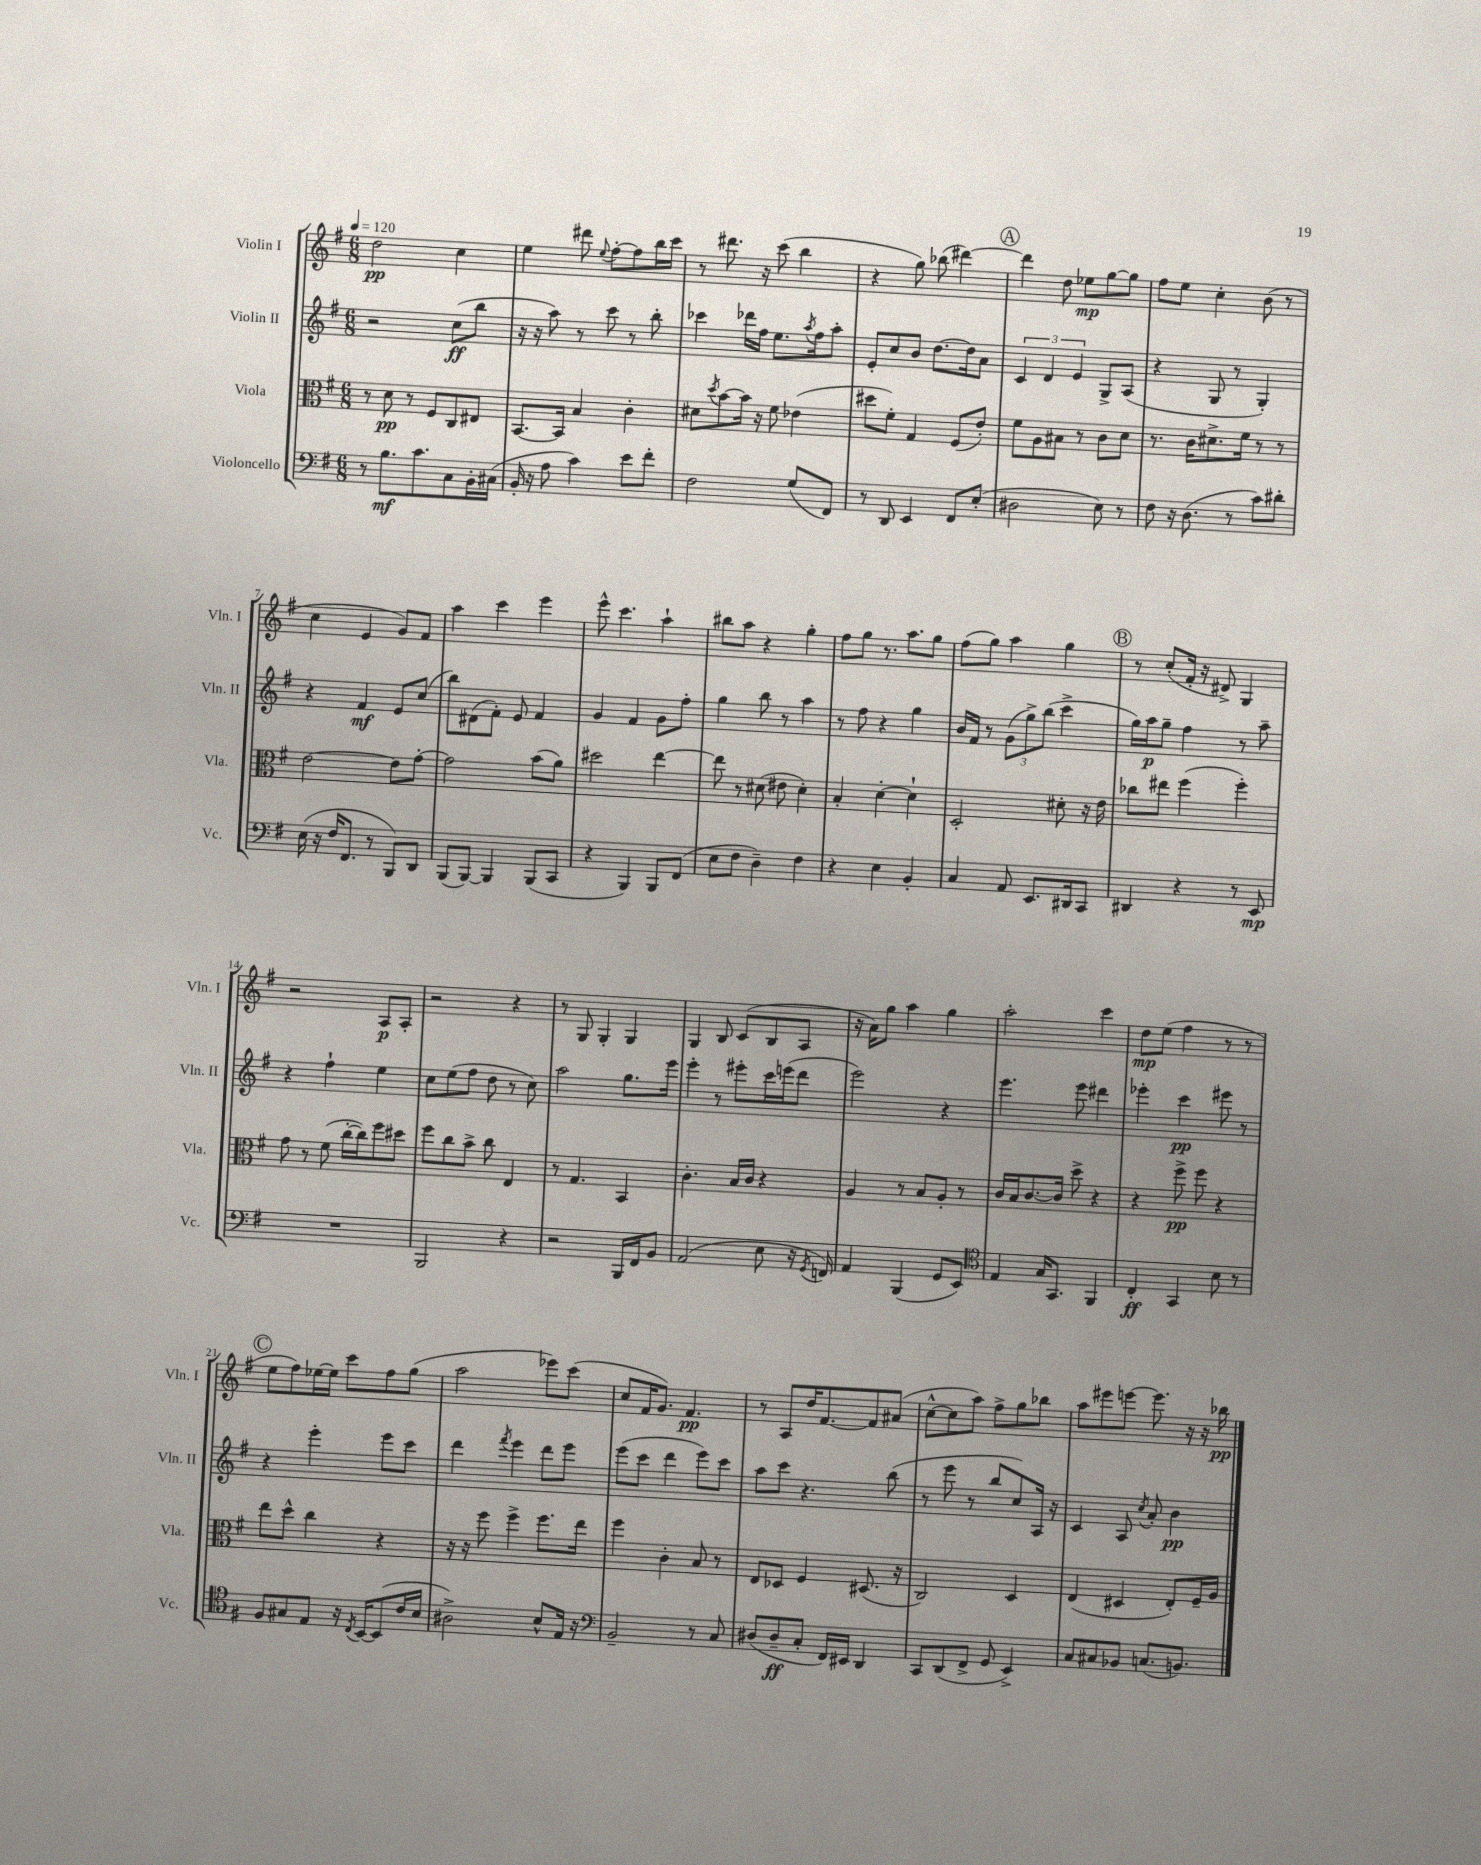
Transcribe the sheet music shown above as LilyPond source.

<<
\new StaffGroup <<
\new Staff = "s0" \with { instrumentName = "Violin I" shortInstrumentName = "Vln. I" } {
    \clef treble \key g \major \numericTimeSignature \time 6/8 \tempo 4 = 120
    d''2\pp c''4 |
    e''4 dis'''8 \appoggiatura { e''8 } fis''8~-. fis''8 b''16 c'''16 |
    r8 dis'''8. r16 c'''8( b''4 |
    r4 g''8) bes''8( dis'''4~) |
    \mark \markup { \circle "A" } dis'''4 d''8 ees''8\mp g''8~ g''8 |
    fis''8 e''8 c''4-. b'8( r8 |
    c''4 e'4 g'8) fis'8 |
    a''4 c'''4 e'''4 |
    e'''8-^ c'''4. a''4-! |
    bis''8 a''8 r4 g''4-. |
    fis''8 g''8 r8. a''8. g''8 |
    fis''8( g''8) a''4 g''4 |
    \mark \markup { \circle "B" } r8 c''8-.( fis'16-. r16 dis'8->) g4 |
    r2 a8\p a8-. |
    r2 r4 |
    r8 g8 g4-. g4 |
    g4 b8 c'8( b8 a8 |
    r16 a'16) g''8 a''4 g''4 |
    a''2-. c'''4 |
    d''8\mp e''8( fis''4 r8 r8 |
    \mark \markup { \circle "C" } e''8 fis''8) ees''16~ ees''16 c'''8 fis''8 g''8( |
    a''2 ees'''8) c'''8( |
    c''8 fis'16 g'8.) fis'4.\pp |
    r8 a8 d''16 fis'8.~ fis'8 ais'8( |
    c''8~-^ c''8 a''8) fis''8-> g''8 bes''8 |
    a''8 eis'''8 e'''8~ e'''8. r16 r16 bes''16\pp \bar "|." |
}
\new Staff = "s1" \with { instrumentName = "Violin II" shortInstrumentName = "Vln. II" } {
    \clef treble \key g \major \numericTimeSignature \time 6/8
    r2 c''8\ff( b''8 |
    r16 r16 a''8) r8 c'''8 r8 b''8-. |
    ces'''4 des'''16 fis''16 e''8. \acciaccatura { a''8 } fis''16 a''8-. |
    e'8-. c''8 b'8 d''8.~ d''16 a'8 |
    \mark \markup { \circle "A" } \tuplet 3/2 { c'4 d'4 e'4 } g8-> a8( |
    r4 g8 r8 g4-.) |
    r4 fis'4\mf e'8 c''8( |
    b''8) dis'8( fis'8-.) e'8 fis'4 |
    g'4 fis'4 g'8 fis''8-. |
    g''4 b''8 r8 a''4 |
    r8 fis''8 r4 g''4 |
    b'16 fis'16 r8 \tuplet 3/2 { g'8( g''8->) b''8( } c'''4-> |
    \mark \markup { \circle "B" } g''16) a''16\p g''8-- fis''4 r8 a''8-- |
    r4 fis''4-! e''4 |
    c''8 e''8( fis''8 d''8 r8 c''8) |
    a''2 g''8. e'''16 |
    e'''4-. r8 eis'''8-. c'''16 e'''16( d'''8 |
    e'''2) r4 |
    e'''4. e'''8 dis'''4 |
    ees'''4-. c'''4\pp eis'''8 r8 |
    \mark \markup { \circle "C" } r4 e'''4-. e'''8 c'''8 |
    d'''4 \acciaccatura { fis'''8 } e'''4 d'''8 e'''8 |
    e'''8( c'''8 d'''4 e'''8) c'''8 |
    a''8 c'''8 r4. b''8( |
    r8 e'''8 r8 b''8 c''8) a16 r16 |
    c'4 a8 \acciaccatura { c''8 } a'8-. b'4\pp \bar "|." |
}
\new Staff = "s2" \with { instrumentName = "Viola" shortInstrumentName = "Vla." } {
    \clef alto \key g \major \numericTimeSignature \time 6/8
    r8 d'8\pp r8 fis8 c8 eis8 |
    b,8.~ b,16 b4 c'4-. |
    dis'8 \acciaccatura { d''8 } b'8~ b'16 r16 fis'8 ees'4( |
    dis''8 fis'8-.) g4 fis8( e'8-.) |
    \mark \markup { \circle "A" } fis'8 a8 bis8 r8 c'8 d'8 |
    r8. c'16 dis'8.-> fis'16 r8 r8 |
    e'2~ e'8 g'8~-. |
    g'2 b'8( a'8) |
    dis''2 e''4~ |
    e''8 r8 dis'8( eis'8 dis'4-.) |
    b4-. d'4~-. d'4-! |
    d2-. dis'8-. r16 e'16 |
    \mark \markup { \circle "B" } ces''8 eis''8 fis''4( fis''4-.) |
    g'8 r8 fis'8( c''16~-. c''16) fis''8 dis''8 |
    fis''8 c''8 b'8-> c''8 e4 |
    r8 g4. b,4 |
    c'4.-. b16 c'16 r4 |
    a4 r8 b8 a8-. r8 |
    c'16 b16 c'8.~ c'16 d''8-> r4 |
    r4 fis''8->\pp fis''8 r4 |
    \mark \markup { \circle "C" } e''8 d''8-^ c''4 r4 |
    r16 r16 fis''8 fis''4-> fis''8. e''16 |
    fis''4 c'4-. b8 r8 |
    e8 des8 fis4 dis8.( r16 |
    c2) d4 |
    e4( dis4 e8-.) fis16-- a16 \bar "|." |
}
\new Staff = "s3" \with { instrumentName = "Violoncello" shortInstrumentName = "Vc." } {
    \clef bass \key g \major \numericTimeSignature \time 6/8
    r8 b8.\mf c'8. c8 b,16-. cis16( |
    b,16-. r16 a8 c'4) e'8 fis'8-. |
    fis2 g8( fis,8) |
    r8 d,8 e,4 fis,8 e8-.( |
    \mark \markup { \circle "A" } dis2 e8) r8 |
    fis8 r16 d8.( r8 c'8) dis'8-. |
    e16( r16 fis16 fis,8. r8 b,,8) d,8 |
    b,,8( b,,8~) b,,4 b,,8( c,8 |
    r4 b,,4) b,,8 fis,8( |
    e8 fis8 d4--) fis4 |
    r4 e4 b,4-. |
    c4 a,8 e,8. dis,16 c,8 |
    \mark \markup { \circle "B" } dis,4 r4 r8 e,8\mp |
    R2. |
    b,,2 r4 |
    r2 b,,16 fis,16 b,8 |
    a,2( e8 r16 \acciaccatura { g,8 } f,16) |
    a,4 b,,4( g,8 e,8) |
    \clef tenor e4 g16 g,8. fis,4 |
    c4-.\ff g,4 b8 r8 |
    \mark \markup { \circle "C" } fis8 gis8 e8 r16 \acciaccatura { c8 } b,16~ b,8( c'16 b16 |
    ais2->) b8-^ e16 r16 |
    \clef bass b,2-- r8 c8 |
    dis8( dis8--\ff c8-. fis,16) eis,16 d,4 |
    c,8 d,8( fis,8-> g,8 e,4->) |
    c8 cis8 bes,8 c8.( b,8.) \bar "|." |
}
>>
>>
